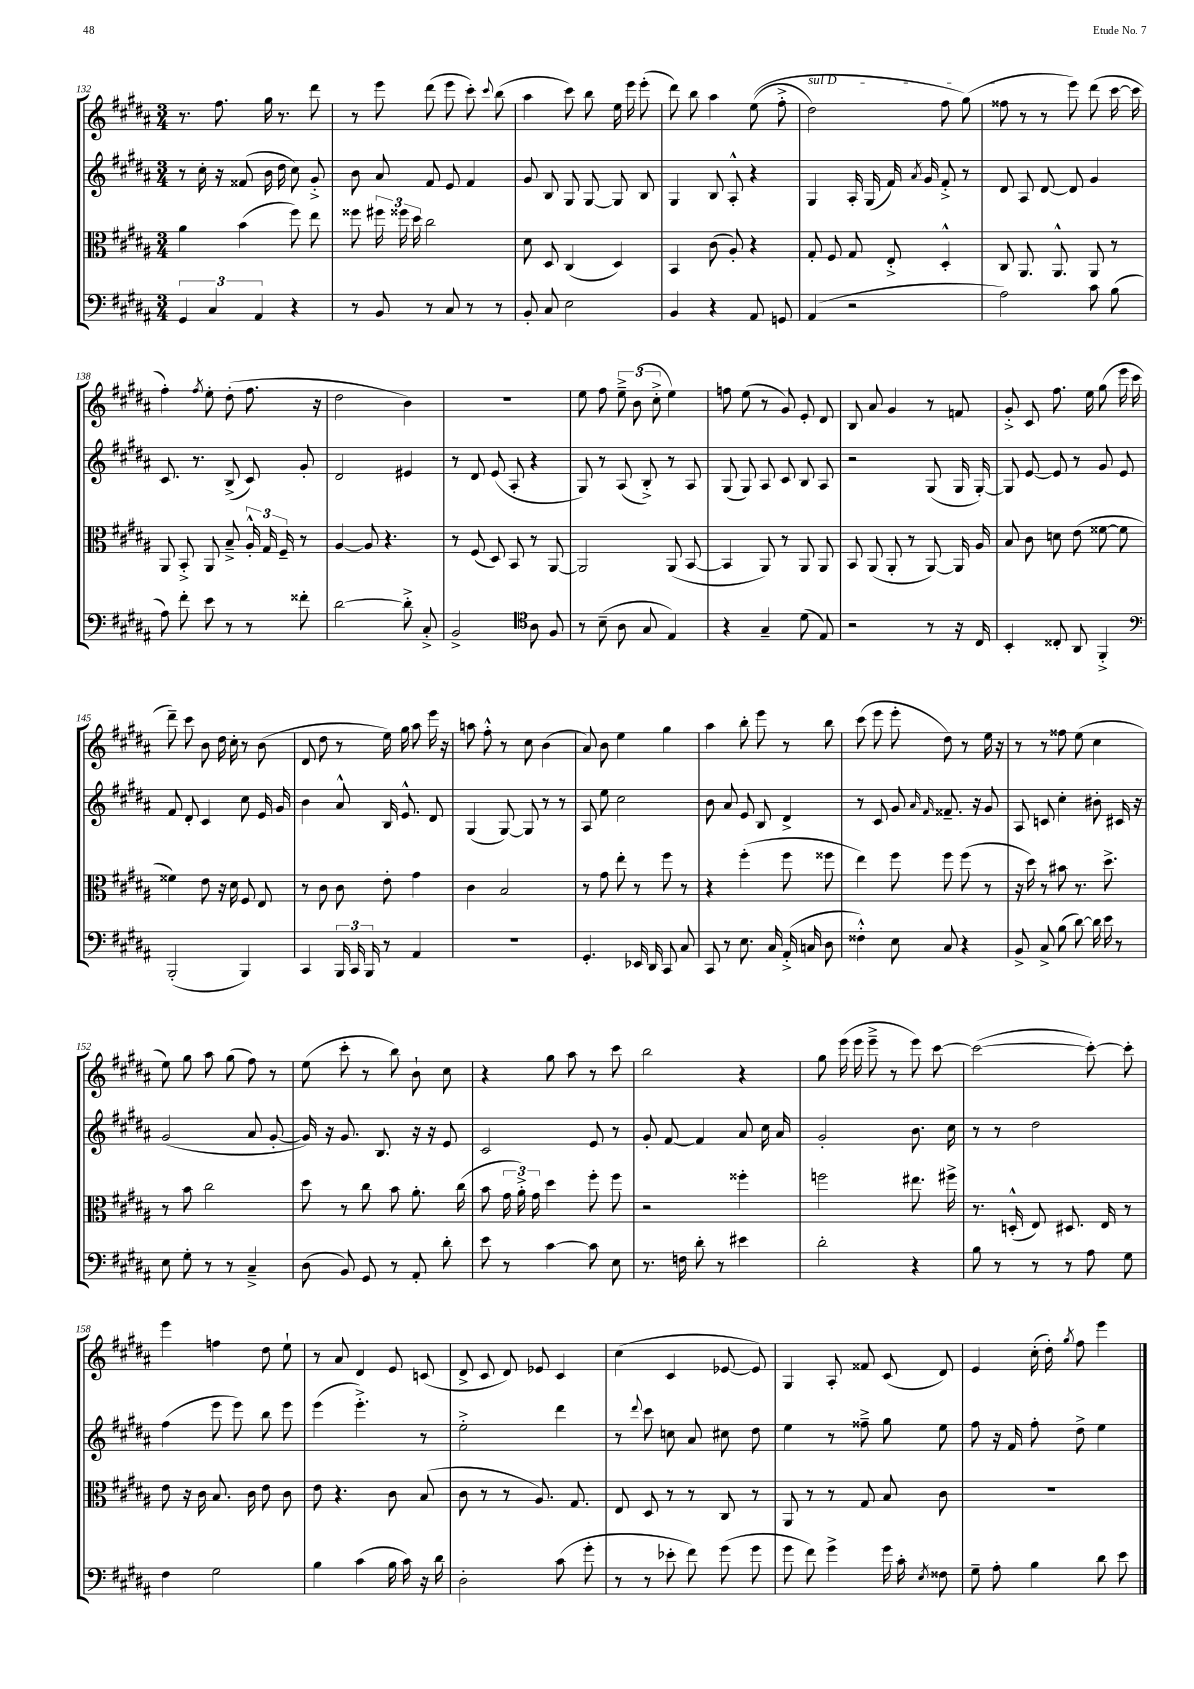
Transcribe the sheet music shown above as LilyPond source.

<<
\new StaffGroup <<
\new Staff = "s0" {
    \clef treble \key b \major \numericTimeSignature \time 3/4
    \autoBeamOff r8. fis''8. gis''16 r8. dis'''8 |
    r8 e'''8 dis'''8( e'''8 cis'''8-.) \appoggiatura { cis'''8 } b''8( |
    ais''4 cis'''8) b''8 e''16 e'''16 e'''8-.( |
    dis'''8) b''8 ais''4 e''8(\( fis''8-.-> |
    \once \override TextSpanner.bound-details.left.text = \markup { \italic "sul D" } dis''2\startTextSpan) fis''8 gis''8(\) |
    fisis''8\stopTextSpan r8 r8 e'''8) dis'''8( cis'''16~ cis'''16 |
    fis''4-.) \acciaccatura { fis''8 } e''8-. dis''8-.( fis''8. r16 |
    dis''2 b'4) |
    R2. |
    e''8 fis''8 \tuplet 3/2 { e''8---> b'8( cis''8-.-> } e''4) |
    f''8 e''8( r8 gis'8) e'8-. dis'8 |
    b8 ais'8 gis'4 r8 f'8 |
    gis'8-.-> cis'8 fis''8. e''16 gis''8( e'''16 cis'''16 |
    dis'''8--) cis'''8 b'8 dis''16 cis''16-. r8 b'8( |
    dis'8 dis''8 r8 e''16) gis''16 ais''8 e'''16 r16 |
    a''8 fis''8-.-^ r8 cis''8 b'4( |
    ais'8) b'8 e''4 gis''4 |
    ais''4 b''8-. e'''8 r8 b''8 |
    cis'''8( e'''8 e'''8-. dis''8) r8 e''16 r16 |
    r8 r8 fisis''8 e''8( cis''4 |
    e''8) gis''8 ais''8 gis''8( fis''8) r8 |
    e''8( cis'''8-. r8 b''8) b'8-! cis''8 |
    r4 gis''8 ais''8 r8 cis'''8 |
    b''2 r4 |
    gis''8 e'''16( e'''16 e'''8---> r8 e'''8) cis'''8~ |
    cis'''2~( cis'''8~-.) cis'''8-. |
    e'''4 f''4 dis''8 e''8-! |
    r8 ais'8 dis'4 e'8 c'8( |
    dis'8-> cis'8 dis'8) ees'8 cis'4 |
    cis''4( cis'4 ees'8~ ees'8) |
    gis4 ais8-. fisis'8 cis'8( dis'8) |
    e'4 cis''16-.( dis''16-.) \acciaccatura { gis''8 } fis''8 e'''4 \bar "|." |
}
\new Staff = "s1" {
    \clef treble \key b \major \numericTimeSignature \time 3/4
    \autoBeamOff r8 cis''16-. r16 fisis'8( b'16 dis''16 cis''8) gis'8-.-> |
    b'8 ais'8 fis'8 e'8 fis'4 |
    gis'8 b8 gis8 gis8~ gis8 b8 |
    gis4 b8 ais8-.-^ r4 |
    gis4 ais16-. gis16( fis'16) \acciaccatura { ais'8 } gis'16 fis'8-.-> r8 |
    dis'8 ais8 dis'8~ dis'8 gis'4 |
    cis'8. r8. b8->( cis'8) gis'8-. |
    dis'2 eis'4 |
    r8 dis'8 e'8( ais8-. r4 |
    gis8) r8 ais8( b8-.->) r8 ais8 |
    gis8( gis8) ais8 cis'8 b8 ais8 |
    r2 gis8( gis16 gis16~-.) |
    gis8 e'8~ e'8 r8 gis'8 e'8 |
    fis'8 dis'8-. cis'4 cis''8 e'16 gis'16 |
    b'4 ais'8-^ b16 e'8.-^ dis'8 |
    gis4( gis8~) gis8 r8 r8 |
    ais8 e''8 cis''2 |
    b'8 ais'8 e'8 b8 dis'4-> |
    r8 cis'8 gis'8 \grace { ais'16 fis'16 } fisis'8.-- r16 gis'8 |
    ais8 c'8 cis''4-. bis'8-. cis'16 r16 |
    gis'2( ais'8 gis'8~-. |
    gis'16) r16 gis'8. b8. r16 r16 e'8 |
    cis'2 e'8 r8 |
    gis'8-. fis'8~ fis'4 ais'8 cis''16 ais'16 |
    gis'2-. b'8. cis''16 |
    r8 r8 dis''2 |
    fis''4( e'''8 e'''8) b''8 e'''8 |
    e'''4( e'''4.-.->) r8 |
    e''2-.-> dis'''4 |
    r8 \appoggiatura { dis'''8 } cis'''8 c''8 ais'8 cis''8 dis''8 |
    e''4 r8 fisis''8---> gis''8 e''8 |
    fis''8 r16 fis'16 fis''8-. dis''8-> e''4 \bar "|." |
}
\new Staff = "s2" {
    \clef alto \key b \major \numericTimeSignature \time 3/4
    \autoBeamOff ais'4 b'4( fis''8) e''8 |
    fisis''8 \tuplet 3/2 { fis''16 fisis''16 dis''16 } cis''2 |
    dis'8 dis8 cis4( dis4) |
    b,4 cis'8( ais8-.) r4 |
    gis8-. fis8 gis8 e8-.-> dis4-.-^ |
    cis8 ais,8. ais,8.-^ ais,8 r8 |
    ais,8 b,8-.-> ais,8 b8---> \tuplet 3/2 { ais16-.-^ gis16 fis16-- } r8 |
    ais4~ ais8 r4. |
    r8 fis8( dis8) b,8 r8 ais,8~ |
    ais,2 ais,8( b,8~ |
    b,4 ais,8) r8 ais,8 ais,8 |
    b,8 ais,8( ais,8-. r8 ais,8~) ais,16 ais16 |
    b8 cis'8 d'8 e'8( fisis'8~ fisis'8 |
    fisis'4) e'8 r16 dis'16 fis8 e8 |
    r8 cis'8 cis'8 e'8-. gis'4 |
    cis'4 b2 |
    r8 gis'8 e''8-. r8 fis''8 r8 |
    r4 fis''4-.( fis''8 fisis''8 |
    e''4) fis''8 fis''8 fis''8( r8 |
    r16 dis''16) r8 bis'8 r8. dis''8.-> |
    r8 b'8 cis''2 |
    dis''8 r8 cis''8 b'8 ais'8.-. cis''16( |
    b'8 \tuplet 3/2 { gis'16 ais'16-.->) gis'16 } dis''4 fis''8-. fis''8 |
    r2 fisis''4-. |
    f''2 eis''8. fis''16-> |
    r8. d16-.-^( e8) dis8. e16 r8 |
    e'8 r16 cis'16 b8. cis'16 e'8 cis'8 |
    e'8 r4. cis'8 b8( |
    cis'8 r8 r8 ais8.) gis8. |
    e8 dis8 r8 r8 cis8 r8 |
    ais,8 r8 r8 gis8 b8 cis'8 |
    R2. \bar "|." |
}
\new Staff = "s3" {
    \clef bass \key b \major \numericTimeSignature \time 3/4
    \autoBeamOff \tuplet 3/2 { gis,4 cis4 ais,4 } r4 |
    r8 b,8 r8 cis8 r8 r8 |
    b,8-. cis8 e2 |
    b,4 r4 ais,8 g,8 |
    ais,4( r2 |
    ais2) cis'8 b8( |
    ais8) fis'8-. e'8 r8 r8 fisis'8-. |
    dis'2~ dis'8-.-> cis8-.-> |
    b,2-> \clef tenor ais8 fis8 |
    r8 b8--( ais8 gis8 e4) |
    r4 gis4-- dis'8( e8) |
    r2 r8 r16 cis16 |
    b,4-. cisis8-. ais,8 fis,4-.-> |
    \clef bass b,,2-.( b,,4) |
    cis,4 \tuplet 3/2 { b,,16 cis,16 b,,16 } r8 ais,4 |
    R2. |
    gis,4.-. ees,16 dis,16 cis,8 cis8 |
    cis,8 r8 e8. cis16 ais,16-.->( c16 dis8 |
    fisis4-.-^) e8 cis8 r4 |
    b,8-> cis8-> b8( dis'8~) dis'16 e'16 r8 |
    e8 gis8-. r8 r8 cis4---> |
    dis8( b,8) gis,8 r8 ais,8-. dis'8-. |
    e'8 r8 cis'4~ cis'8 e8 |
    r8. f16 dis'8-. r8 eis'4 |
    dis'2-. r4 |
    b8 r8 r8 r8 ais8 gis8 |
    fis4 gis2 |
    b4 cis'4( b16 cis'16) r16 dis'16 |
    dis2-. cis'8( gis'8-. |
    r8 r8 ees'8-. fis'8) gis'8( gis'8 |
    gis'8 fis'8) gis'4-> gis'16 cis'16-. \acciaccatura { e8 } fisis8 |
    gis8-- ais8-. b4 dis'8 e'8 \bar "|." |
}
>>
>>
\layout { \context { \Score currentBarNumber = #132 } }
